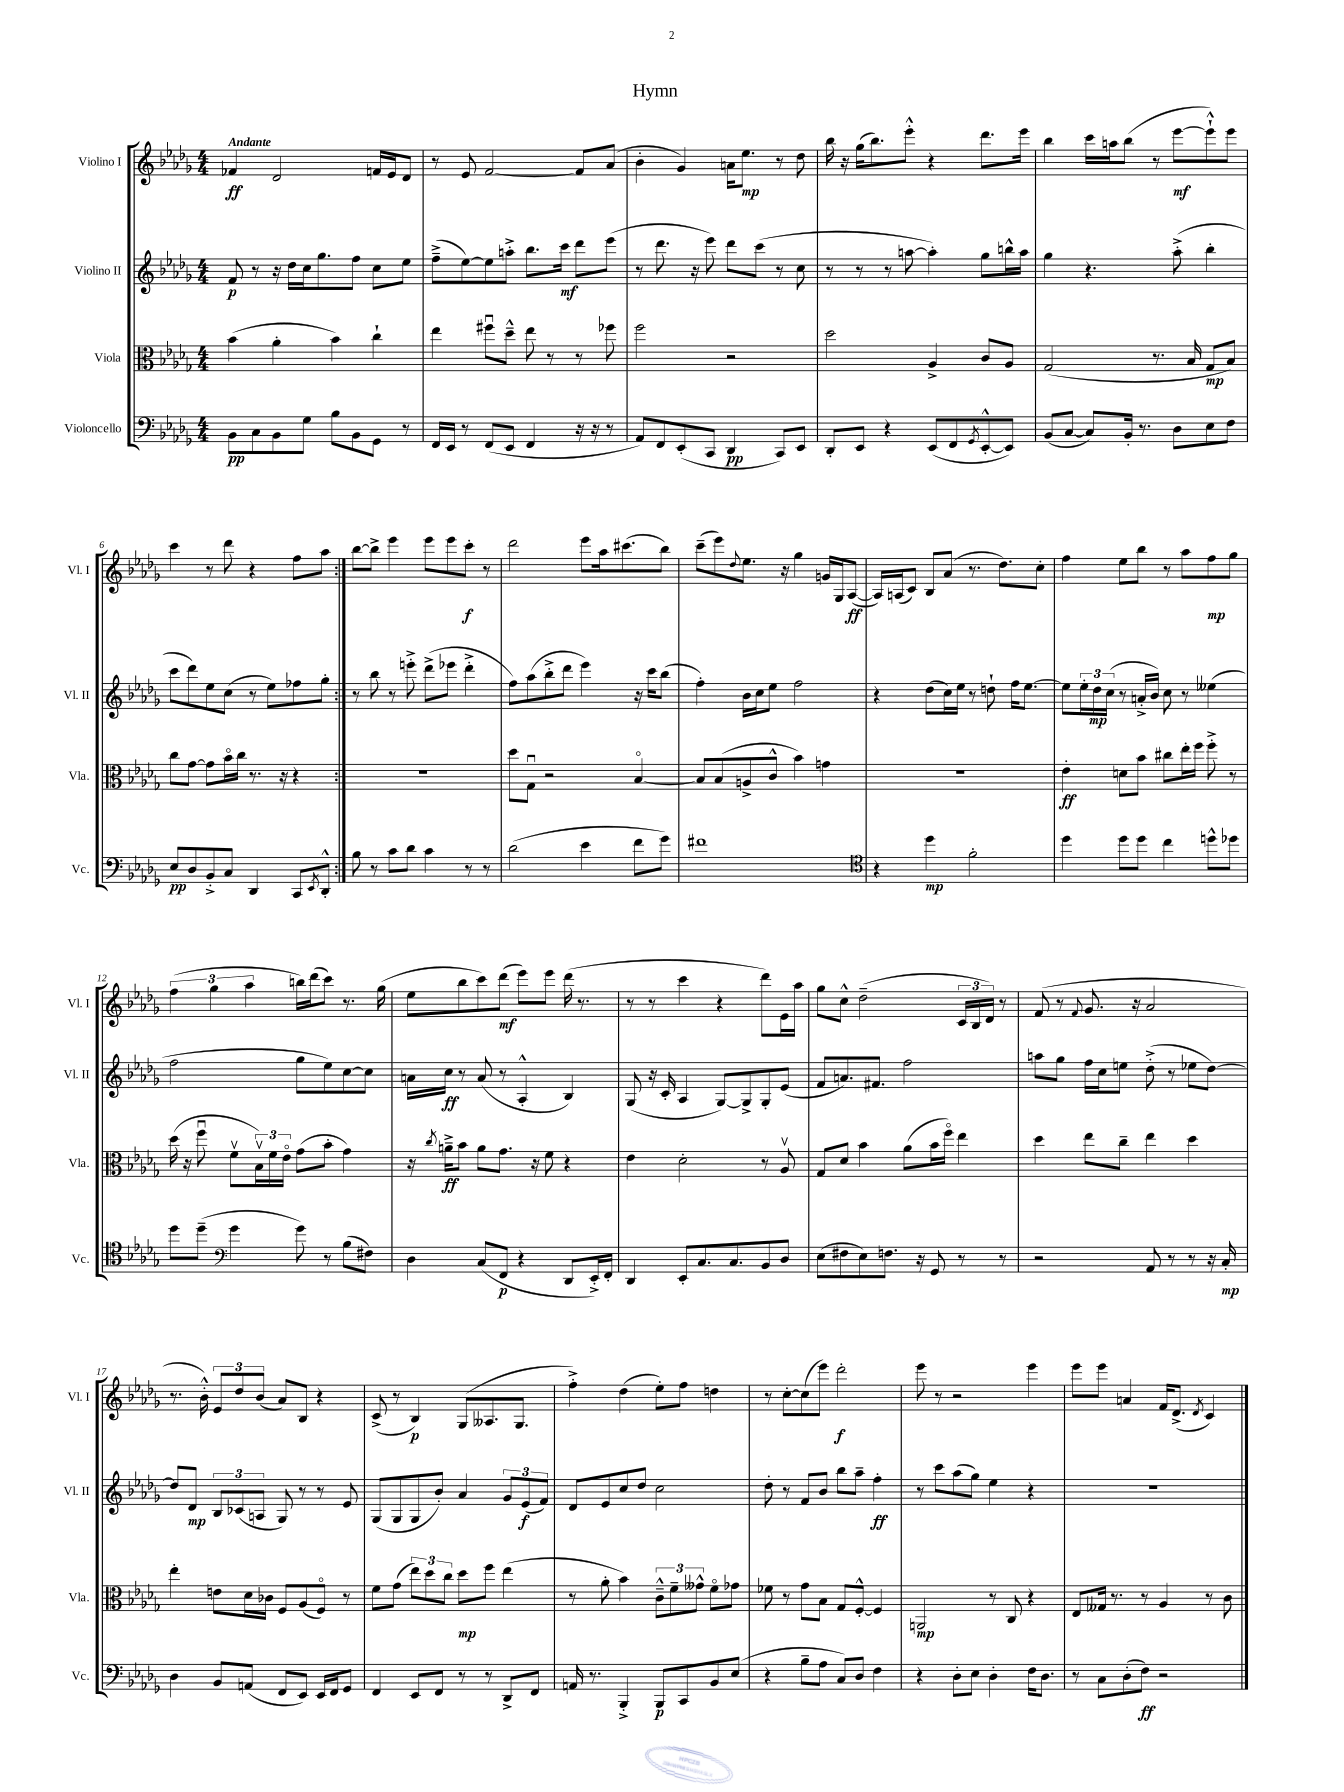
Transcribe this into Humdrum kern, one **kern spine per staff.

**kern	**kern	**kern	**kern
*staff4	*staff3	*staff2	*staff1
*clefF4	*clefC3	*clefG2	*clefG2
*k[b-e-a-d-g-]	*k[b-e-a-d-g-]	*k[b-e-a-d-g-]	*k[b-e-a-d-g-]
*M4/4	*M4/4	*M4/4	*M4/4
8BB-	(4b-	8f	4f-
8C	.	8r	.
8BB-	4a-'	16r	2d-
.	.	16dd-	.
8G-	.	16cc	.
.	.	8.gg-	.
8B-	4b-)	.	.
8BB-	.	8ff	.
8GG-	4cc`	8cc	16f
.	.	.	16e-
8r	.	8ee-	8d-
=	=	=	=
16FF	4ee-	(8ff~^	8r
16EE-	.	.	.
8r	.	[8ee-)	8e-
(8FF	8ff#u	8ee-]	[2f
8EE-	8dd-~^^	8aa'^	.
4FF	8ee-	8.bb-	.
.	8r	.	.
.	.	16ccc	.
16r	8r	8ddd-	8f]
16r	.	.	.
8r	8ff-	(8eee-	(8a-
=	=	=	=
8AA-)	2ff	8r	4b-'
8FF	.	8.ddd-	.
(8EE-'	.	.	4g-)
.	.	16r	.
8CC	.	8eee-)	.
4DD-	2r	8ddd-	16a
.	.	.	8.ee-
.	.	(8ccc	.
8CC)	.	8r	8r
8EE-	.	8cc	8dd-
=	=	=	=
8DD-'	2dd-	8r	16bb-
.	.	.	16r
8EE-	.	8r	(16gg-
.	.	.	8.bb-)
4r	.	8r	.
.	.	[8aa	8eee-'^^
(8EE-	4A-^	4aa'])	4r
8FF	.	.	.
8qGG-	.	.	.
[8EE-'^^	8c	8gg-	8.ddd-
8EE-])	8A-	16bb^^	.
.	.	16aa	16eee-
=	=	=	=
(8BB-	(2G-	4gg-	4bb-
[8C	.	.	.
8C])	.	4.r	16ccc
.	.	.	16aa
16BB-'	.	.	(8bb-
8.r	.	.	.
.	8.r	.	8r
8D-	.	(8aa-'^	[8eee-
.	16B-	.	.
8E-	8G-	4bb-'	8eee-`^^])
8F	8B-)	.	8eee-
=	=	=	=
8E-	8cc	8ccc	4ccc
8D-	[8g-	8ddd-)	.
8BB-'^	8g-]	8ee-	8r
8C	16b-o	(8cc	8ddd-
.	16cc	.	.
4DD-	8.r	8r	4r
.	.	8ee-)	.
.	16r	.	.
8CC	4r	8ff-	8ff
8qEE-	.	.	.
8DD-'^^	.	8gg-'	8aa-
=:|!	=:|!	=:|!	=:|!
8B-	1r	8r	[8bb-
8r	.	8bb-	8bb-^]
8c	.	8r	4eee-
8d-	.	8eee'^	.
4c	.	(8ddd-^	8eee-
.	.	8eee-	8eee-
8r	.	4ddd-'^	8ccc'
8r	.	.	8r
=	=	=	=
(2d-	8dd-	8ff)	2ddd-
.	8G-u	(8aa-	.
.	2r	8bb-'^	.
.	.	8ddd-	.
4e-	.	4eee-)	8eee-
.	.	.	16aa-
.	.	.	(8.ccc#
8f	[4B-o	16r	.
.	.	16ccc	.
8g-)	.	(8bb-	8bb-)
=	=	=	=
1f#	8B-]	4ff')	(8ccc~
.	(8B-	.	8eee-)
.	.	.	8qqdd-
.	8A^	16b-	8.ee-
.	.	16cc	.
.	8c^^	8ee-	.
.	.	.	16r
.	4b-)	2ff	4gg-
.	4g	.	16g
.	.	.	16G-
.	.	.	([8A-
=	=	=	=
*clefC4	*	*	*
4r	1r	4r	16A-])
.	.	.	(16A
.	.	.	8c)
4dd-	.	(8dd-	8B-
.	.	16cc)	(8a-
.	.	16ee-	.
2f'	.	8r	8.r
.	.	8dd`	.
.	.	.	8.dd-)
.	.	16ff	.
.	.	[8.ee-	.
.	.	.	8cc'
=	=	=	=
4dd-	4e-'	8ee-]	4ff
.	.	24ee-'	.
.	.	24dd-	.
.	.	(24cc	.
8dd-	8d	8r	8ee-
8dd-	8b-	16a'^	8bb-
.	.	16b-)	.
4cc	8cc#	8cc	8r
.	16ee-'	8r	8aa-
.	16ff	.	.
8dd^^	8ff'^	(4ee--	8ff
8dd-	8r	.	8gg-
=	=	=	=
8dd-	(16dd-	2ff	(6ff
.	16r	.	.
(8dd-~	8ffu	.	.
.	.	.	6gg-
*clefF4	*	*	*
4g-	8fv	.	.
.	.	.	6aa-
.	24B-v)	.	.
.	24f	.	.
.	24e-o	.	.
8g-)	(8g-	8gg-	16bb)
.	.	.	(16ddd-
8r	8b-'	8ee-)	8ccc)
(8B-	4g-)	[8cc	8.r
8F#)	.	8cc]	.
.	.	.	(16gg-
=	=	=	=
4D-	16r	16a	8ee-
.	8qcc	.	.
.	16a~^	16cc	.
.	8b-	8r	8bb-
(8C	8a	(8a	8ccc)
8FF	8.g-	8r	(8ddd-
4r	.	4A-'^^	8eee-)
.	16r	.	.
.	8f	.	8eee-
8DD-	4r	4B-)	(16ddd-
.	.	.	8.r
16EE-'^)	.	.	.
16FF'	.	.	.
=	=	=	=
4DD-	4e-	(8G-	8r
.	.	16r	8r
.	.	16c'	.
8EE-'	2d-'	4A-	4ccc
8.C	.	.	.
.	.	[8G-)	4r
8.C	.	.	.
.	.	8G-^]	.
8BB-	8r	8G-'	8ddd-)
8D-	8A-v	(8e-	16e-
.	.	.	16aa-
=	=	=	=
(8E-	8G-	8f	8gg-
8F#	8d-	8.a)	8cc^^
8E-)	4b-	.	(2dd-~
.	.	8.f#	.
8.F	.	.	.
.	(8a-	2ff	.
16r	.	.	.
8GG-	16b-	.	.
.	16ffo)	.	.
8r	4ee-	.	24c
.	.	.	24B-
.	.	.	24d-)
8r	.	.	8r
=	=	=	=
2r	4dd-	8aa	(8f
.	.	8gg-	8r
.	.	.	8qqf
.	8ee-	16ff	8.g-
.	.	16cc	.
.	8cc~	8ee	.
.	.	.	16r
8AA-	4ee-	(8dd-'^	2a-
8r	.	8r	.
8r	4dd-	8ee-	.
16r	.	[8dd-)	.
16C'	.	.	.
=	=	=	=
4D-	4ee-'	8dd-]	8.r
.	.	8d-	.
.	.	.	16b-'^^)
8BB-	8e	12B-	12e-
.	.	(12c-	12dd-
(8AA	16d-	.	.
.	.	12A	(12b-
.	16c-	.	.
8FF	8F	8G-)	8a-)
8EE-)	(8A-	8r	8B-
16EE-	8Fo)	8r	4r
16FF	.	.	.
8GG-	8r	8e-	.
=	=	=	=
4FF	8f	(8G-	(8c^
.	(8g-	8G-	8r
8EE-	12ee-)	8G-	4B-)
.	12dd-	.	.
8FF	.	8b-')	.
.	12cc	.	.
8r	8dd-	4a-	(8G-
8r	8ff	.	8.A--
8DD-^	(4ee-	12g-	.
.	.	.	8.G-
.	.	(12e-	.
8FF	.	.	.
.	.	12f)	.
=	=	=	=
16AA	8r	8d-	4ff'^)
8.r	.	.	.
.	8a-'	8e-	.
4BBB-'^	4b-)	8cc	(4dd-
.	.	8dd-	.
8BBB-	12c~^^	2cc	8ee-')
.	12f~	.	.
8CC	.	.	8ff
.	12g--^^	.	.
8BB-	8fo	.	4dd
(8E-	8g-	.	.
=	=	=	=
4r	8f-	8dd-'	8r
.	8r	8r	[8cc'
8B-~	8g-	8f	(8cc]
8A-	8B-	8b-	8eee-)
8C)	8G-	8bb-	2ddd-'
8D-	[8F'^^	8aa-~	.
4F	4F]	4ff'	.
=	=	=	=
4r	2AA	8r	8eee-
.	.	8ccc	8r
8D-'	.	(8aa-	2r
8E-	.	8gg-)	.
4D-'	8r	4ee-	.
.	8C	.	.
16F	4r	4r	4eee-
8.D-	.	.	.
=	=	=	=
8r	8E-	1r	8eee-
8C	16G--	.	8eee-
.	8.r	.	.
(8D-'	.	.	4a
8F)	8r	.	.
2r	4A-	.	16f
.	.	.	(8.d-^
.	.	.	8qd-
.	8r	.	4c)
.	8c	.	.
==	==	==	==
*-	*-	*-	*-
